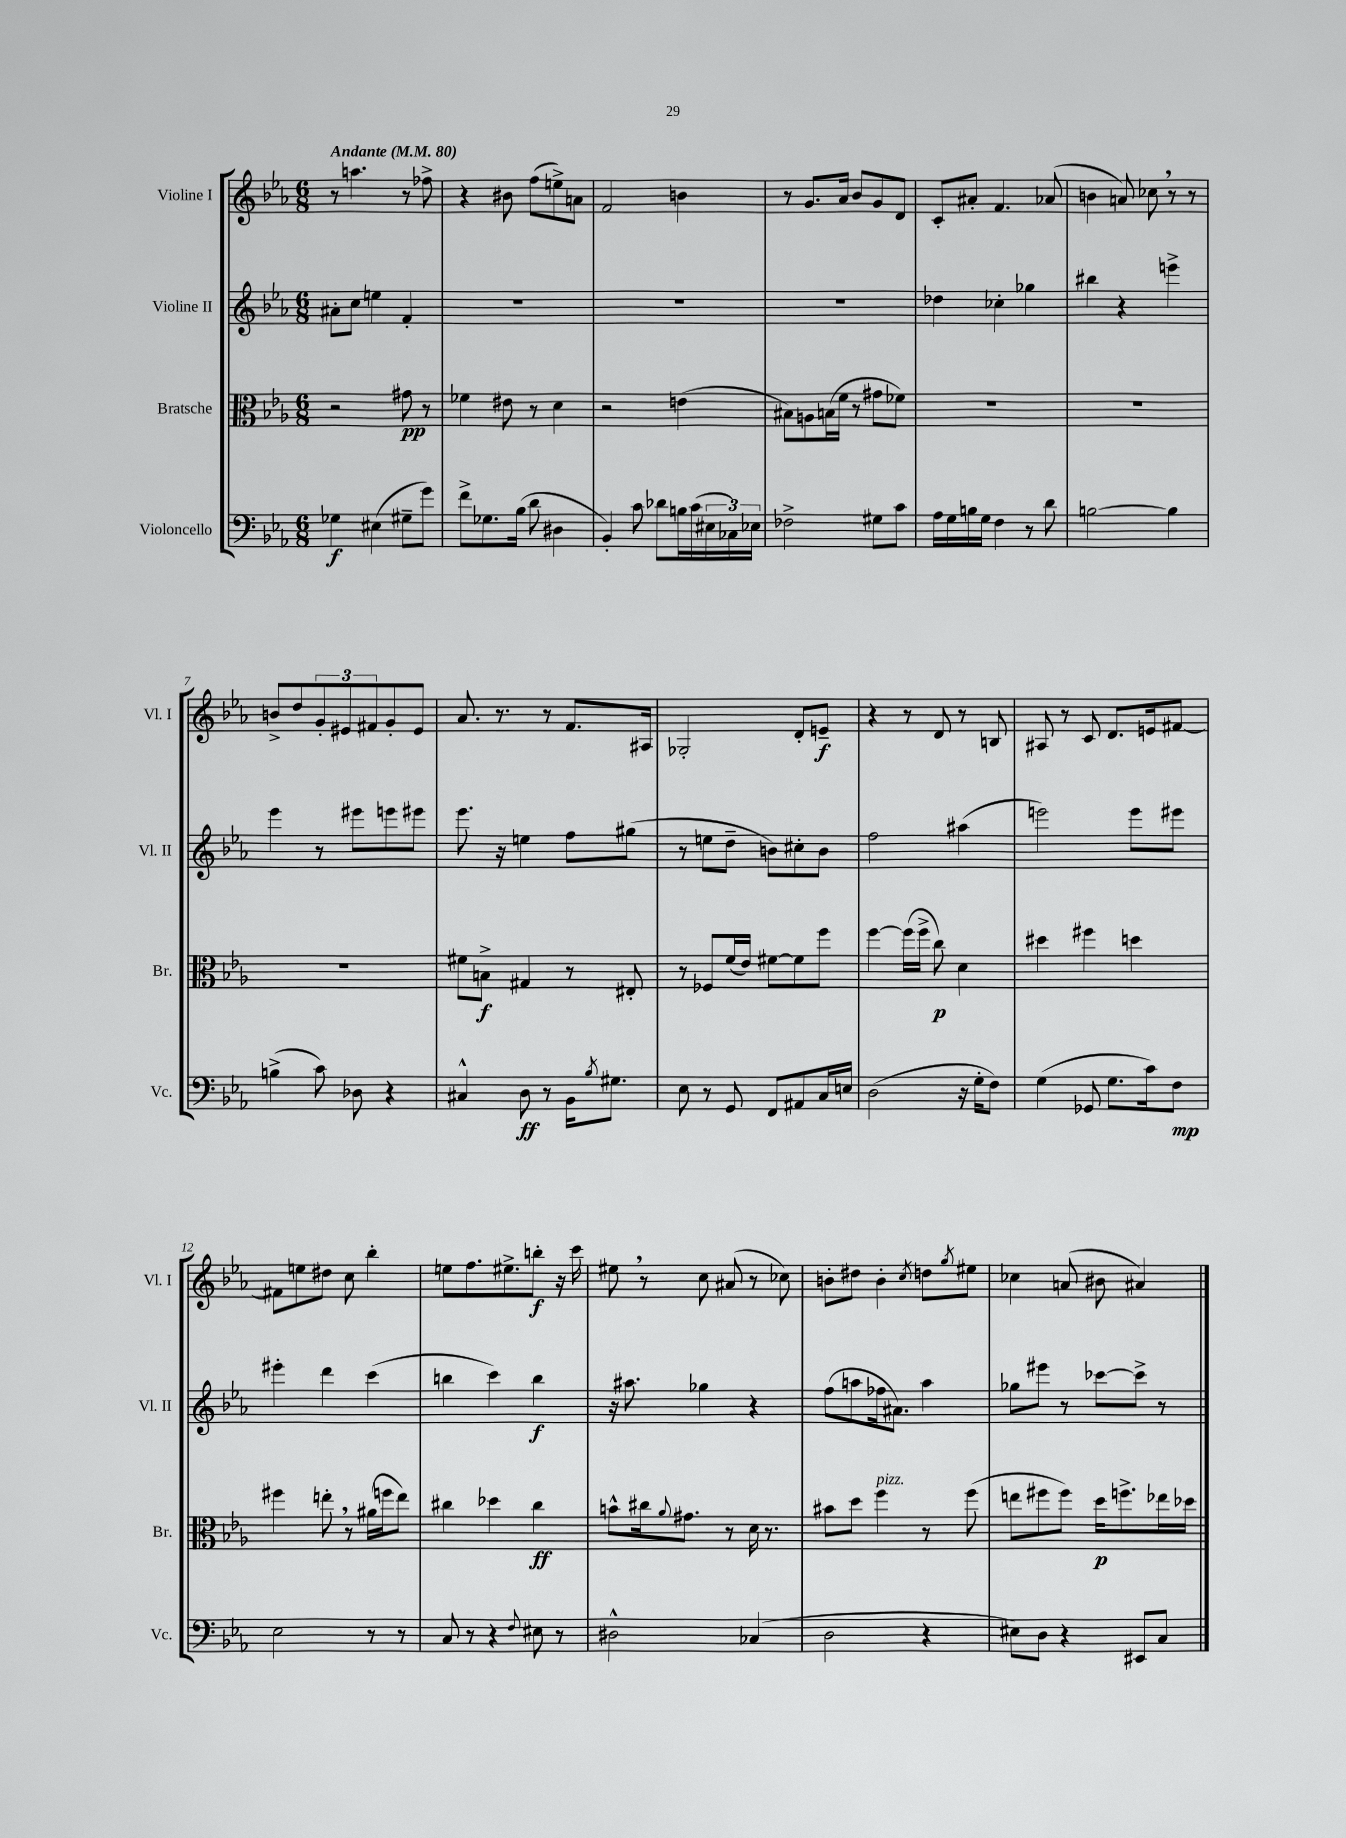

**kern	**kern	**kern	**kern
*staff4	*staff3	*staff2	*staff1
*clefF4	*clefC3	*clefG2	*clefG2
*k[b-e-a-]	*k[b-e-a-]	*k[b-e-a-]	*k[b-e-a-]
*M6/8	*M6/8	*M6/8	*M6/8
*MM80	*MM80	*MM80	*MM80
4G-\	2r	8a#'\L	8r
.	.	8cc\J	4.aa\
(4E#\	.	4ee\	.
8G#~\L	8g#\	4f'/	8r
8g\J)	8r	.	8ff-^\
=	=	=	=
8f^\L	4f-\	2.r	4r
8.G-\	.	.	.
.	8e#\	.	8b#\
(16B-\Jk	.	.	.
8d\	8r	.	(8ff\L
4D#\	4d\	.	8ee^\)
.	.	.	8a\J
=	=	=	=
4BB-'/)	2r	2.r	2f/
8c\	.	.	.
8d-\L	.	.	.
16B\L	(4e\	.	4b\
(16c\	.	.	.
24E#\	.	.	.
24C-\)	.	.	.
24E-\JJ	.	.	.
=	=	=	=
2F-^\	8B#\L)	2.r	8r
.	8A\	.	8.g/L
.	(16B\L	.	.
.	16f\JJ	.	16a-/Jk
.	8r	.	8b-/L
8G#\L	8g#\L	.	8g/
8c\J	8f-\J)	.	8d/J
=	=	=	=
16A-\LL	2.r	4dd-\	8c'/L
16G\	.	.	.
16B\	.	.	8a#'/J
16G\JJ	.	.	.
4F\	.	4cc-'\	4.f/
8r	.	4gg-\	.
8d\	.	.	(8a-/
=	=	=	=
[2B\	2.r	4bb#\	4b\
.	.	4r	8a/)
.	.	.	8cc-\
4B\]	.	4eee^\	8r
.	.	.	8r
=	=	=	=
(4B^\	2.r	4eee-\	8b^/L
.	.	.	8dd/
8c\)	.	8r	12g'/
.	.	.	12e#/
8D-\	.	8eee#\L	.
.	.	.	12f#/
4r	.	8eee\	8g'/
.	.	8eee#\J	8e#/J
=	=	=	=
4C#^^/	8f#\L	8.eee-\	8.a-/
.	8B^\J	.	.
.	.	16r	8.r
8D\	4G#/	4ee\	.
8r	.	.	8r
16BB-\LK	8r	8ff\L	8.f/L
8qB-/	.	.	.
8.G#\J	.	.	.
.	8E#'/	(8gg#\J	.
.	.	.	16A#/Jk
=	=	=	=
8E-\	8r	8r	2G-'/
8r	8F-/L	8ee\L	.
8GG/	(16f/L	8dd~\J	.
.	16e-/JJ)	.	.
8FF/L	[8f#\L	8b\L)	.
8AA#/	8f#\]	8cc#'\	8d'/L
16C/L	8ff\J	8b\J	8e~/J
16E/JJ	.	.	.
=	=	=	=
(2D\	[4ff\	2ff\	4r
.	(16ff\]LL	.	8r
.	16ff^\JJ	.	.
.	8cc\)	.	8d/
16r	4d\	(4aa#\	8r
16G'\LK	.	.	.
8F\J)	.	.	8B/
=	=	=	=
(4G\	4dd#\	2eee\)	8A#/
.	.	.	8r
8GG-/	4ff#\	.	8c/
8.G\L	.	.	8.d/L
.	4dd\	8eee\L	.
16c\k)	.	.	16e/k
8F\J	.	8eee#\J	[8f#/J
=	=	=	=
2E-\	4ff#\	4eee#'\	8f#\]L
.	.	.	8ee\
.	8ee'\	4ddd\	8dd#\J
.	8r	.	8cc\
8r	(16a#\LL	(4ccc\	4bb-'\
.	16ff\J	.	.
8r	8ee\J)	.	.
=	=	=	=
8C/	4cc#\	4bb\	8ee\L
8r	.	.	8.ff\
4r	4dd-\	4ccc\)	.
.	.	.	8.ee#^\
8qqF/	.	.	.
8E#\	4cc#\	4bb\	8bb'\J
8r	.	.	16r
.	.	.	16ccc\
=	=	=	=
2D#^^\	8b^^\L	16r	8ee#\
.	.	8.aa#\	.
.	16cc#\k	.	8r
.	8qqa-/	.	.
.	8.g#\J	.	.
.	.	4gg-\	8cc\
.	8r	.	(8a#/
(4C-/	16d\	4r	8r
.	8.r	.	.
.	.	.	8cc-\)
=	=	=	=
2D\	8b#\L	(8ff\L	8b'\L
.	8dd\J	8aa\	8dd#\J
.	4ff\	16ff-\k	4b'\
.	.	8.a#\J)	.
.	.	.	8qcc/
4r	8r	4aa\	8dd\L
.	.	.	8qgg/
.	(8ff\	.	8ee#\J
=	=	=	=
8E#\L)	8ee\L	8gg-\L	4cc-\
8D\J	8ff#\	8eee#\J	.
4r	8ff#\J)	8r	(8a/
.	16dd\LK	[8ccc-\L	8b#\
.	8.ff^\	.	.
8EE#/L	.	8ccc-^\]J	4a#/)
8C/J	16ee-\L	8r	.
.	16dd-\JJ	.	.
==	==	==	==
*-	*-	*-	*-
